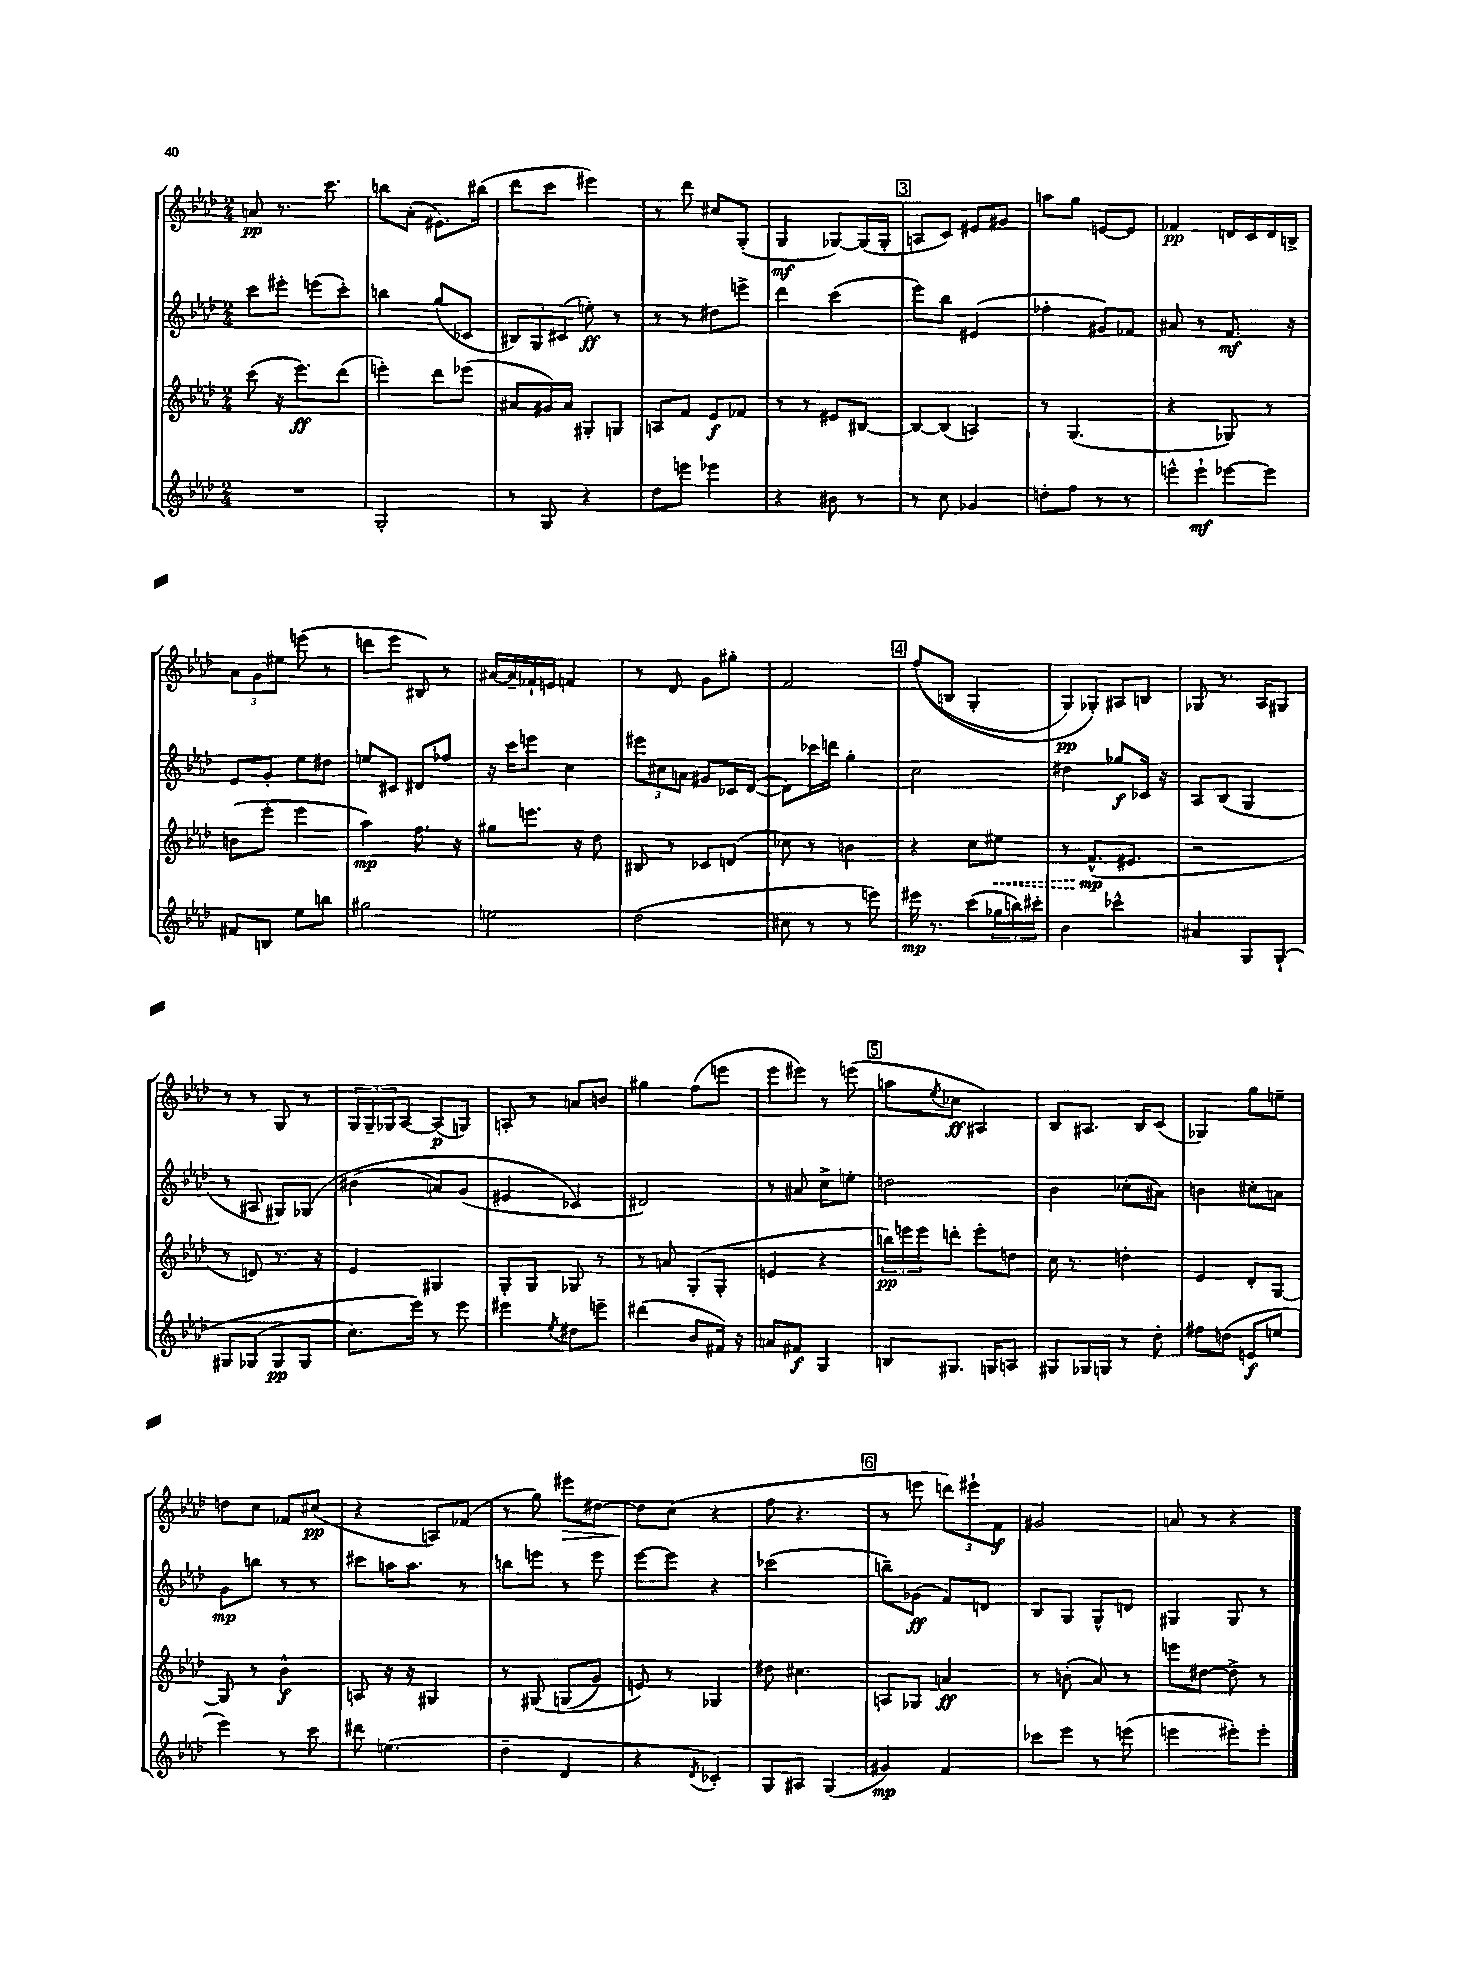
<<
\new StaffGroup <<
\new Staff = "s0" {
    \clef treble \key aes \major \numericTimeSignature \time 2/4
    a'8\pp r8. c'''8. |
    b''8 aes'8-.( eis'8.) bis''16( |
    des'''8 c'''8 eis'''4) |
    r8 des'''8 cis''8 g8-.( |
    g4\mf ges8~) ges16( ges16-. |
    \mark \markup { \box "3" } a8 c'8) eis'8 gis'8 |
    a''8 g''8 e'8~ e'8 |
    fes'4\pp d'16 c'16 d'16 b16-> |
    \tuplet 3/2 { aes'8 g'8 eis''8 } e'''8( r8 |
    d'''8 ees'''8 bis8) r8 |
    ais'16~ ais'16-- fes'16-! e'16 f'4 |
    r8 des'8 g'8 gis''8-. |
    f'2 |
    \mark \markup { \box "4" } f''8(\( b8 g4-. |
    g8\pp) ges8-.\) ais8 b8 |
    ges8 r8. aes16 gis8 |
    r8 r8 g8 r8 |
    \tuplet 3/2 { g16 g16-- ges16 } aes8~ aes8\p( g8) |
    a8-. r8 a'8 b'8 |
    gis''4 f''8( e'''8 |
    ees'''8 eis'''8) r8 e'''8( |
    \mark \markup { \box "5" } a''8 \acciaccatura { ees''8 } ces''8\ff ais4) |
    bes8 ais8. bes16 c'8( |
    ges4) g''8 e''8-- |
    d''8 c''8 fes'8 cis''8\pp( |
    r4 a8) fes'8( |
    r8 g''8) eis'''8\> dis''8~ |
    dis''8\! c''8( r4 |
    f''8 r4. |
    \mark \markup { \box "6" } r8 e'''8 \tuplet 3/2 { d'''8) eis'''8-! f'8\f } |
    gis'2 |
    a'8 r8 r4 \bar "|." |
}
\new Staff = "s1" {
    \clef treble \key aes \major \numericTimeSignature \time 2/4
    c'''8 eis'''8-. e'''8( c'''8-.) |
    b''4 g''8( ces'8 |
    \tuplet 3/2 { bis8) g8 cis'8( } e''8-.\ff) r8 |
    r8 r8 dis''8 e'''8-> |
    des'''4 c'''4( |
    \mark \markup { \box "3" } ees'''8) bes''8 eis'4( |
    fes''4-. gis'8) fes'8 |
    ais'8 r8 f'8.\mf r16 |
    ees'8 g'8-. ees''8 dis''8 |
    e''8 cis'8 dis'8 fes''8 |
    r16 c'''16 e'''8 c''4 |
    \tuplet 3/2 { eis'''8 cis''8 a'8 } gis'8 ces'16 des'16~( |
    des'8) ces'''16 d'''16 g''4-. |
    \mark \markup { \box "4" } c''2 |
    dis''4 ges''8\f ces'16 r16 |
    aes8 bes8( g4 |
    r8 ais8 gis8) ges8\( |
    bis'4( a'8) g'8( |
    eis'4 ces'4\) |
    dis'2) |
    r8 ais'8 c''8-> e''8-. |
    \mark \markup { \box "5" } d''2 |
    bes'4 ces''8-.( ais'8) |
    b'4 cis''8-. a'8 |
    g'8\mp b''8 r8 r8 |
    cis'''8 a''16 a''8. r8 |
    b''8 e'''8 r8 e'''8 |
    ees'''8~ ees'''8 r4 |
    ces'''2( |
    \mark \markup { \box "6" } b''8--) ges'8\ff( f'8) d'8 |
    bes8 g8 g8-^ d'8 |
    gis4 gis8 r8 \bar "|." |
}
\new Staff = "s2" {
    \clef treble \key aes \major \numericTimeSignature \time 2/4
    c'''8( r16 ees'''8.\ff) des'''8( |
    e'''4-.) des'''8 ees'''8( |
    ais'8 gis'16) ais'16 gis8-. g8 |
    a8 f'8 ees'8\f fes'8 |
    r8 r8 eis'8 bis8~ |
    \mark \markup { \box "3" } bis8~ bis8( a4) |
    r8 g4.( |
    r4 ges8) r8 |
    b'8( ees'''8-. ees'''4 |
    aes''4\mp) f''8. r16 |
    gis''8 e'''8. r16 des''8 |
    bis8 r8 ces'8 d'8( |
    ces''8) r8 b'4 |
    \mark \markup { \box "4" } r4 c''8 \once \override Hairpin.style = #'dashed-line eis''8\< |
    r8 f'8.-^\mp\!( eis'8. |
    r2 |
    r8 d'8) r8. r16 |
    ees'4 gis4 |
    g8-. g8 ges8 r8 |
    r8 a'8 g8-.( g8-. |
    e'4 r4 |
    \mark \markup { \box "5" } \tuplet 3/2 { b''16\pp) e'''16 e'''16 } d'''8-. e'''8-. d''8 |
    c''16 r8. d''4-. |
    ees'4 des'8-. g8~ |
    g8 r8 bes'4-^\f |
    a8 r16 r16 gis4 |
    r8 gis8\( g8( g'8) |
    e'8\) r8 ges4 |
    dis''8 cis''4. |
    \mark \markup { \box "6" } a8 ges8 a'4\ff |
    r8 b'8-.( aes'8) r8 |
    e'''8 dis''8~ dis''8-> r8 \bar "|." |
}
\new Staff = "s3" {
    \clef treble \key aes \major \numericTimeSignature \time 2/4
    R2 |
    g2-. |
    r8 g8 r4 |
    des''8 e'''8 ees'''4 |
    r4 bis'8 r8 |
    \mark \markup { \box "3" } r8 c''8 ges'4 |
    d''8-. f''8 r8 r8 |
    e'''8-^ e'''8-!\mf ees'''8~ ees'''8 |
    fis'8 b8 ees''8 b''8 |
    gis''2 |
    e''2 |
    des''2( |
    cis''8 r8 r8 e'''8) |
    \mark \markup { \box "4" } eis'''16\mp r8. c'''8( \tuplet 3/2 { ges''16 b''16) cis'''16-. } |
    bes'4 ces'''4-^ |
    ais'4 g8 g8-!\( |
    gis8 ges8( ges8\pp ges8 |
    c''8.) ees'''16\) r8 ees'''8 |
    eis'''4 \acciaccatura { ees''8 } dis''8 e'''8-- |
    dis'''4( bes'8 fis'16) r16 |
    a'8 fis'8\f g4 |
    \mark \markup { \box "5" } b8 gis8. g16 a8 |
    gis8 ges16 g16 r8 des''8-. |
    fis''8 d''8( e'8\f e''8 |
    ees'''4) r8 c'''8 |
    dis'''8 e''4.( |
    des''4-- des'4 |
    r4 \acciaccatura { des'8 } ces'4-.) |
    g8 ais8 g4( |
    \mark \markup { \box "6" } gis'4\mp) f'4 |
    ces'''8 ees'''8 r8 e'''8( |
    e'''4 eis'''8-.) eis'''8-. \bar "|." |
}
>>
>>
\layout { \context { \Score \remove "Bar_number_engraver" } }
